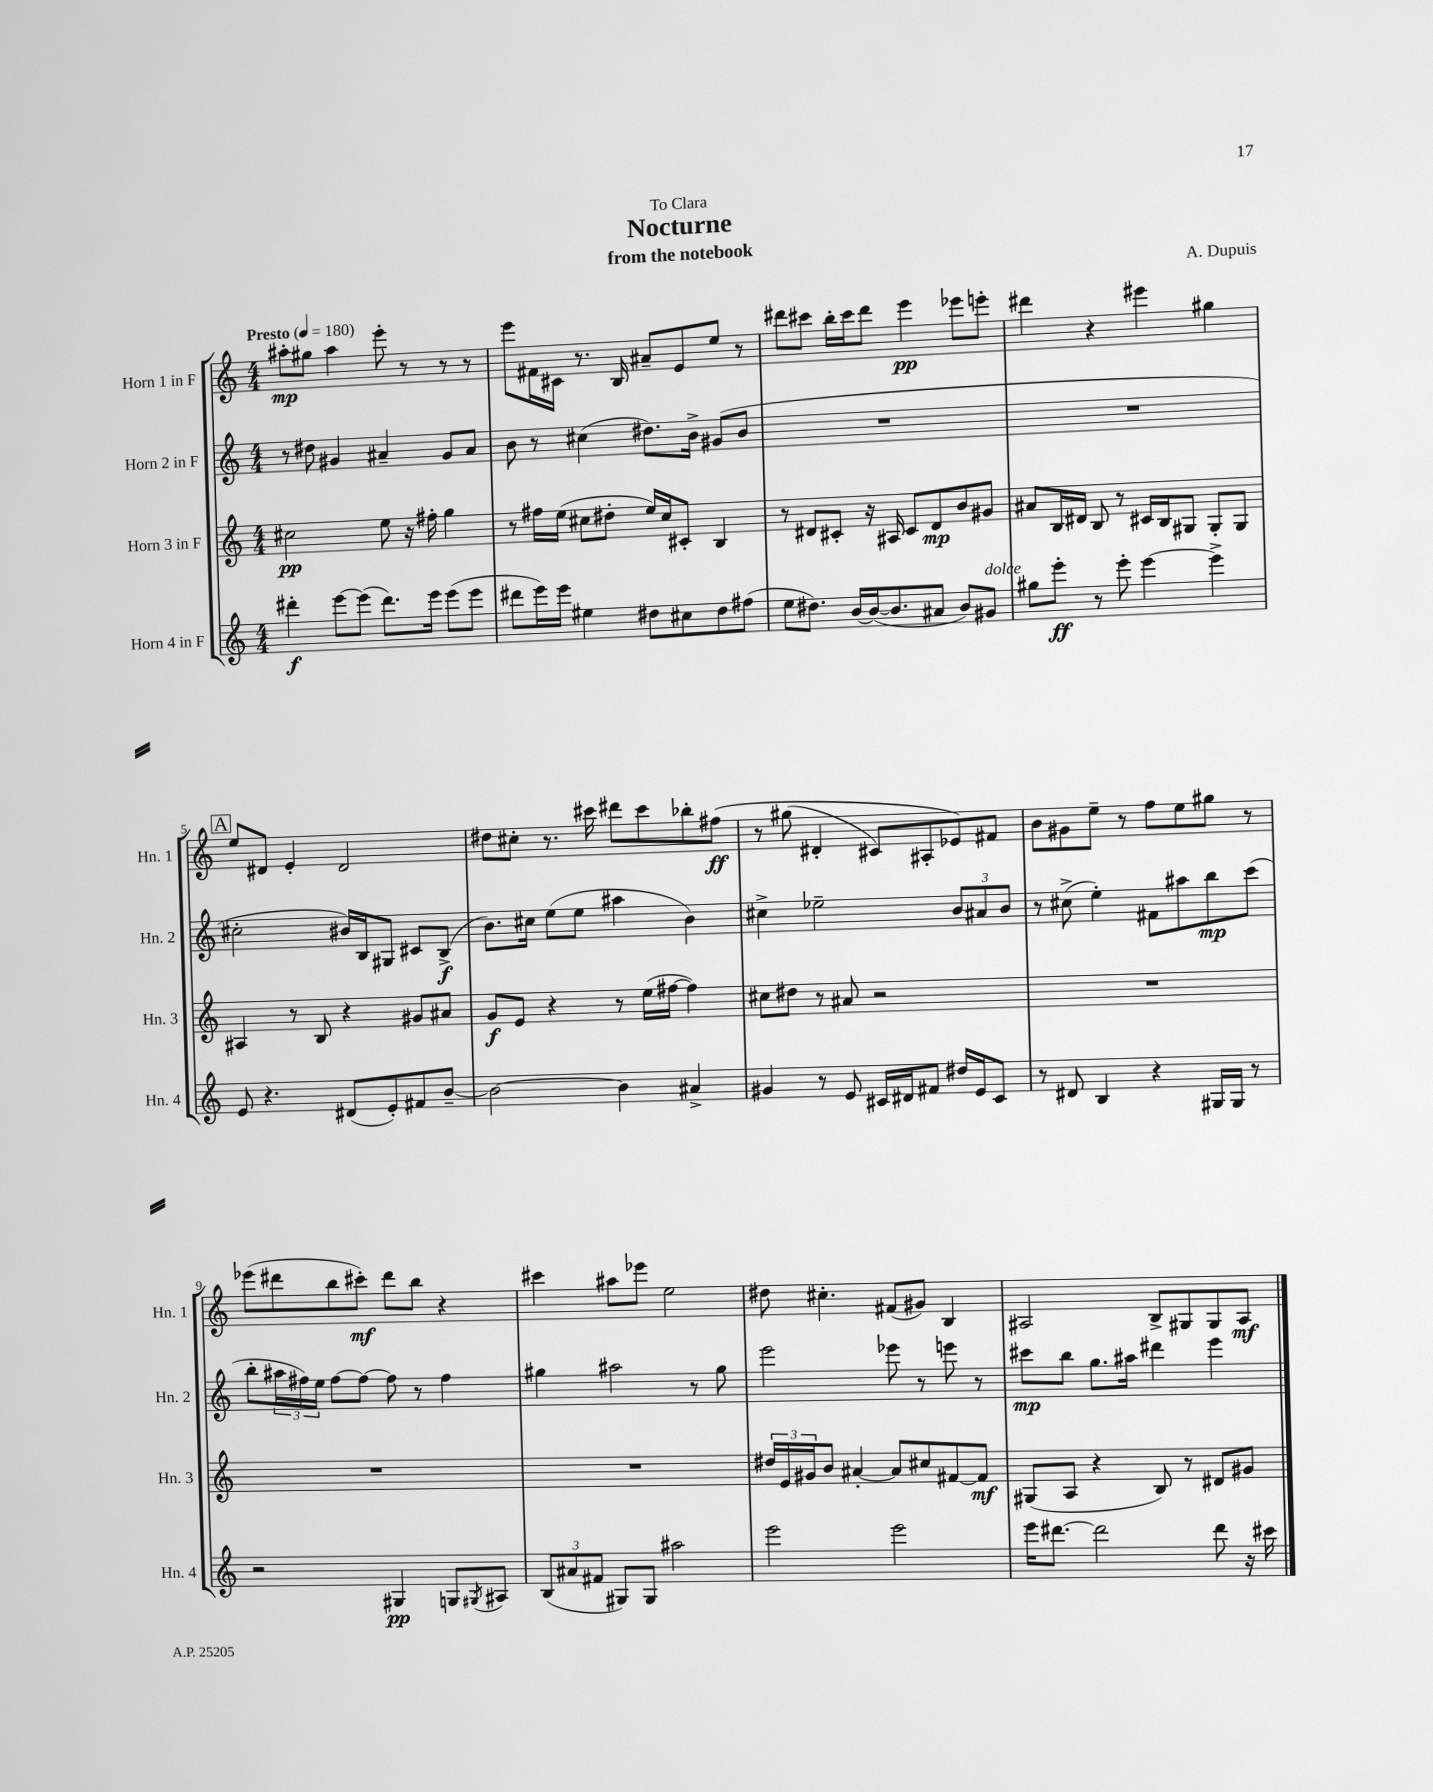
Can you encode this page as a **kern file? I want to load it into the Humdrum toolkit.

**kern	**dynam	**kern	**dynam	**kern	**dynam	**kern	**dynam
*part4	*part4	*part3	*part3	*part2	*part2	*part1	*part1
*staff4	*staff4	*staff3	*staff3	*staff2	*staff2	*staff1	*staff1
*I"Horn 4 in F	*	*I"Horn 3 in F	*	*I"Horn 2 in F	*	*I"Horn 1 in F	*
*I'Hn. 4	*	*I'Hn. 3	*	*I'Hn. 2	*	*I'Hn. 1	*
*clefG2	*	*clefG2	*	*clefG2	*	*clefG2	*
*k[]	*	*k[]	*	*k[]	*	*k[]	*
*M4/4	*	*M4/4	*	*M4/4	*	*M4/4	*
*MM180	*	*MM180	*	*MM180	*	*MM180	*
=1	=1	=1	=1	=1	=1	=1	=1
!	!	!	!	!	!	!LO:TX:a:B:t=Presto	!
4ddd#X'\	f	2cc#X\	pp	8r	.	8aa#X'\L	mp
.	.	.	.	8dd#X\	.	8gg#X\J	.
[8eee\L	.	.	.	4g#X/	.	4aa#\	.
(8eee\J]	.	.	.	.	.	.	.
8.ddd#\L)	.	8ee\	.	4a#X~/	.	8eee'\	.
.	.	16r	.	.	.	8r	.
16eee\Jk	.	16ff#X'\	.	.	.	.	.
(8eee\L	.	4gg\	.	8g#/L	.	8r	.
8eee\J	.	.	.	8a#/J	.	8r	.
=2	=2	=2	=2	=2	=2	=2	=2
8ddd#X\L	.	8r	.	8b\	.	8eee\L	.
16eee\L)	.	16ff#X\LL	.	8r	.	16f#X\L	.
16eee\JJ	.	(16ee\JJ	.	.	.	16c#X\JJ	.
4ee#X\	.	8cc#X\L	.	(4cc#X\	.	8.r	.
.	.	8dd#X'\J	.	.	.	.	.
.	.	.	.	.	.	16B/	.
8dd#X\L	.	16ee/LL)	.	8.dd#X\L)	.	8a#X~/L	.
.	.	16cc#/J	.	.	.	.	.
8cc#X\	.	8c#X'/J	.	.	.	8e/	.
.	.	.	.	16b^\Jk	.	.	.
8dd#\	.	4B/	.	(8g#X/L	.	8ee/J	.
(8ff#X\J	.	.	.	8b/J	.	8r	.
=3	=3	=3	=3	=3	=3	=3	=3
8ee\L	.	8r	.	1r	.	8ddd#X\L	.
8.dd#X\J)	.	8d#X/L	.	.	.	8ccc#X\J	.
.	.	8c#X'/J	.	.	.	16bb'\LL	.
[16b/LL	.	.	.	.	.	16ccc#\J	.
(16b/J_	.	16r	.	.	.	8ddd#\J	.
8.b/]	.	16A#X/	.	.	.	.	.
.	.	8c#/L	.	.	.	4eee\	pp
8a#X/J	.	8d#/	mp	.	.	.	.
8b/L)	.	8b/	.	.	.	8eee-X\L	.
!LO:TX:a:i:t=dolce	!	!	!	!	!	!	!
8g#X/J	.	8g#X/J	.	.	.	8eeen'\J	.
=4	=4	=4	=4	=4	=4	=4	=4
8gg#X\L	.	8a#X/L	.	1r	.	4ddd#X\	.
8eee'\J	ff	16B/L	.	.	.	.	.
.	.	16d#X/JJ	.	.	.	.	.
8r	.	8B/	.	.	.	4r	.
8eee'\	.	8r	.	.	.	.	.
[4eee\	.	16c#X/LL	.	.	.	4eee#X\	.
.	.	16B/J	.	.	.	.	.
.	.	8G#X/J	.	.	.	.	.
4eee^\]	.	8G#'/L	.	.	.	4gg#X\	.
.	.	8G#/J	.	.	.	.	.
!!LO:LB:g=z
!!LO:REH:place=s1:t=A
=5	=5	=5	=5	=5	=5	=5	=5
8e/	.	4A#X/	.	2cc#X'\	.	8ee/L	.
4.r	.	.	.	.	.	8d#X/J	.
.	.	8r	.	.	.	4e'/	.
.	.	8B/	.	.	.	.	.
(8d#X/L	.	4r	.	16b#X/LL)	.	2d#/	.
.	.	.	.	16B/J	.	.	.
8e'/)	.	.	.	8G#X/J	.	.	.
8f#X/	.	8g#X/L	.	8c#X/L	.	.	.
[8b~/J	.	8a#X/J	.	(8B^/J	f	.	.
=6	=6	=6	=6	=6	=6	=6	=6
2b\_	.	8g/L	f	8.b\L)	.	8dd#X\L	.
.	.	8e/J	.	.	.	8cc#X'\J	.
.	.	.	.	16cc#X\Jk	.	.	.
.	.	4r	.	(8ee\L	.	8.r	.
.	.	.	.	8ee\J	.	.	.
.	.	.	.	.	.	16ccc#X\	.
4b\]	.	8r	.	4aa#X\	.	8ddd#X\L	.
.	.	(16ee\LL	.	.	.	8ccc#\	.
.	.	[16ff#X\JJ	.	.	.	.	.
4a#X^/	.	4ff#\])	.	4b\)	.	8bb-X'\	.
.	.	.	.	.	.	(8ff#X\J	ff
=7	=7	=7	=7	=7	=7	=7	=7
4g#X/	.	8cc#X\L	.	4cc#X^\	.	8r	.
.	.	8dd#X\J	.	.	.	(8gg#X\	.
8r	.	8r	.	2ee-X~\	.	4d#X'/	.
8e/	.	8a#X/	.	.	.	.	.
16c#X/LL	.	2r	.	.	.	8c#X/L)	.
16d#X/J	.	.	.	.	.	.	.
8f#X/J	.	.	.	.	.	8A#X'/	.
16dd#X/LL	.	.	.	12b/L	.	8e-X/)	.
16e/J	.	.	.	.	.	.	.
.	.	.	.	12a#X/	.	.	.
8c#/J	.	.	.	.	.	8f#X/J	.
.	.	.	.	12b/J	.	.	.
=8	=8	=8	=8	=8	=8	=8	=8
8r	.	1r	.	8r	.	8b\L	.
8d#X/	.	.	.	(8cc#X^\	.	8g#X\	.
4B/	.	.	.	4ee'\)	.	8ee~\J	.
.	.	.	.	.	.	8r	.
4r	.	.	.	8f#X\L	.	8ff\L	.
.	.	.	.	8aa#X\	.	8ee\	.
16G#X/LL	.	.	.	8bb\	mp	8gg#X\J	.
16G#/JJ	.	.	.	.	.	.	.
8r	.	.	.	(8ccc\J	.	8r	.
!!LO:LB:g=z
=9	=9	=9	=9	=9	=9	=9	=9
2r	.	1r	.	8bb'\L	.	(8eee-X\L	.
.	.	.	.	24aa#X\L	.	8ddd#X\	.
.	.	.	.	24ff#X\)	.	.	.
.	.	.	.	24ee\JJ	.	.	.
.	.	.	.	[8ff#\L	.	8bb\	.
.	.	.	.	8ff#\J_	.	8ccc#X'\J)	mf
4G#X/	pp	.	.	8ff#\]	.	8ddd#\L	.
.	.	.	.	8r	.	8bb\J	.
8Gn/L	.	.	.	4ff#\	.	4r	.
8qG#X/	.	.	.	.	.	.	.
8A#X/J	.	.	.	.	.	.	.
=10	=10	=10	=10	=10	=10	=10	=10
(12B/L	.	1r	.	4gg#X\	.	4ccc#X\	.
12a#X/	.	.	.	.	.	.	.
12f#X/J	.	.	.	.	.	.	.
8G#X/L)	.	.	.	2aa#X\	.	8aa#X\L	.
8G#/J	.	.	.	.	.	8eee-X\J	.
2aa#X\	.	.	.	.	.	2ee\	.
.	.	.	.	8r	.	.	.
.	.	.	.	8gg#\	.	.	.
=11	=11	=11	=11	=11	=11	=11	=11
2eee\	.	24dd#X/LL	.	2eee\	.	8dd#X\	.
.	.	24e/	.	.	.	.	.
.	.	24g#X/J	.	.	.	.	.
.	.	8b/J	.	.	.	4.cc#X'\	.
.	.	[4a#X'/	.	.	.	.	.
2eee\	.	8a#/L]	.	8eee-X\	.	(8f#X/L	.
.	.	8cc#X/	.	8r	.	8g#X/J)	.
.	.	[8f#X/	.	8eeen\	.	4B/	.
.	.	8f#/J]	mf	8r	.	.	.
=12	=12	=12	=12	=12	=12	=12	=12
16eee\KL	.	(8G#X/L	.	8ccc#X\L	mp	2A#X/	.
[8.ddd#X\J	.	.	.	.	.	.	.
.	.	8A/J	.	8bb\J	.	.	.
2ddd#\]	.	4r	.	8.gg\L	.	.	.
.	.	.	.	16aa#X\Jk	.	.	.
.	.	8B/)	.	4ddd#X\	.	8B^/L	.
.	.	8r	.	.	.	8G#X/	.
8ddd#\	.	8d#X/L	.	4eee\	.	8G#/	.
16r	.	8g#X/J	.	.	.	8A#/J	mf
16ccc#X\	.	.	.	.	.	.	.
==	==	==	==	==	==	==	==
*-	*-	*-	*-	*-	*-	*-	*-
